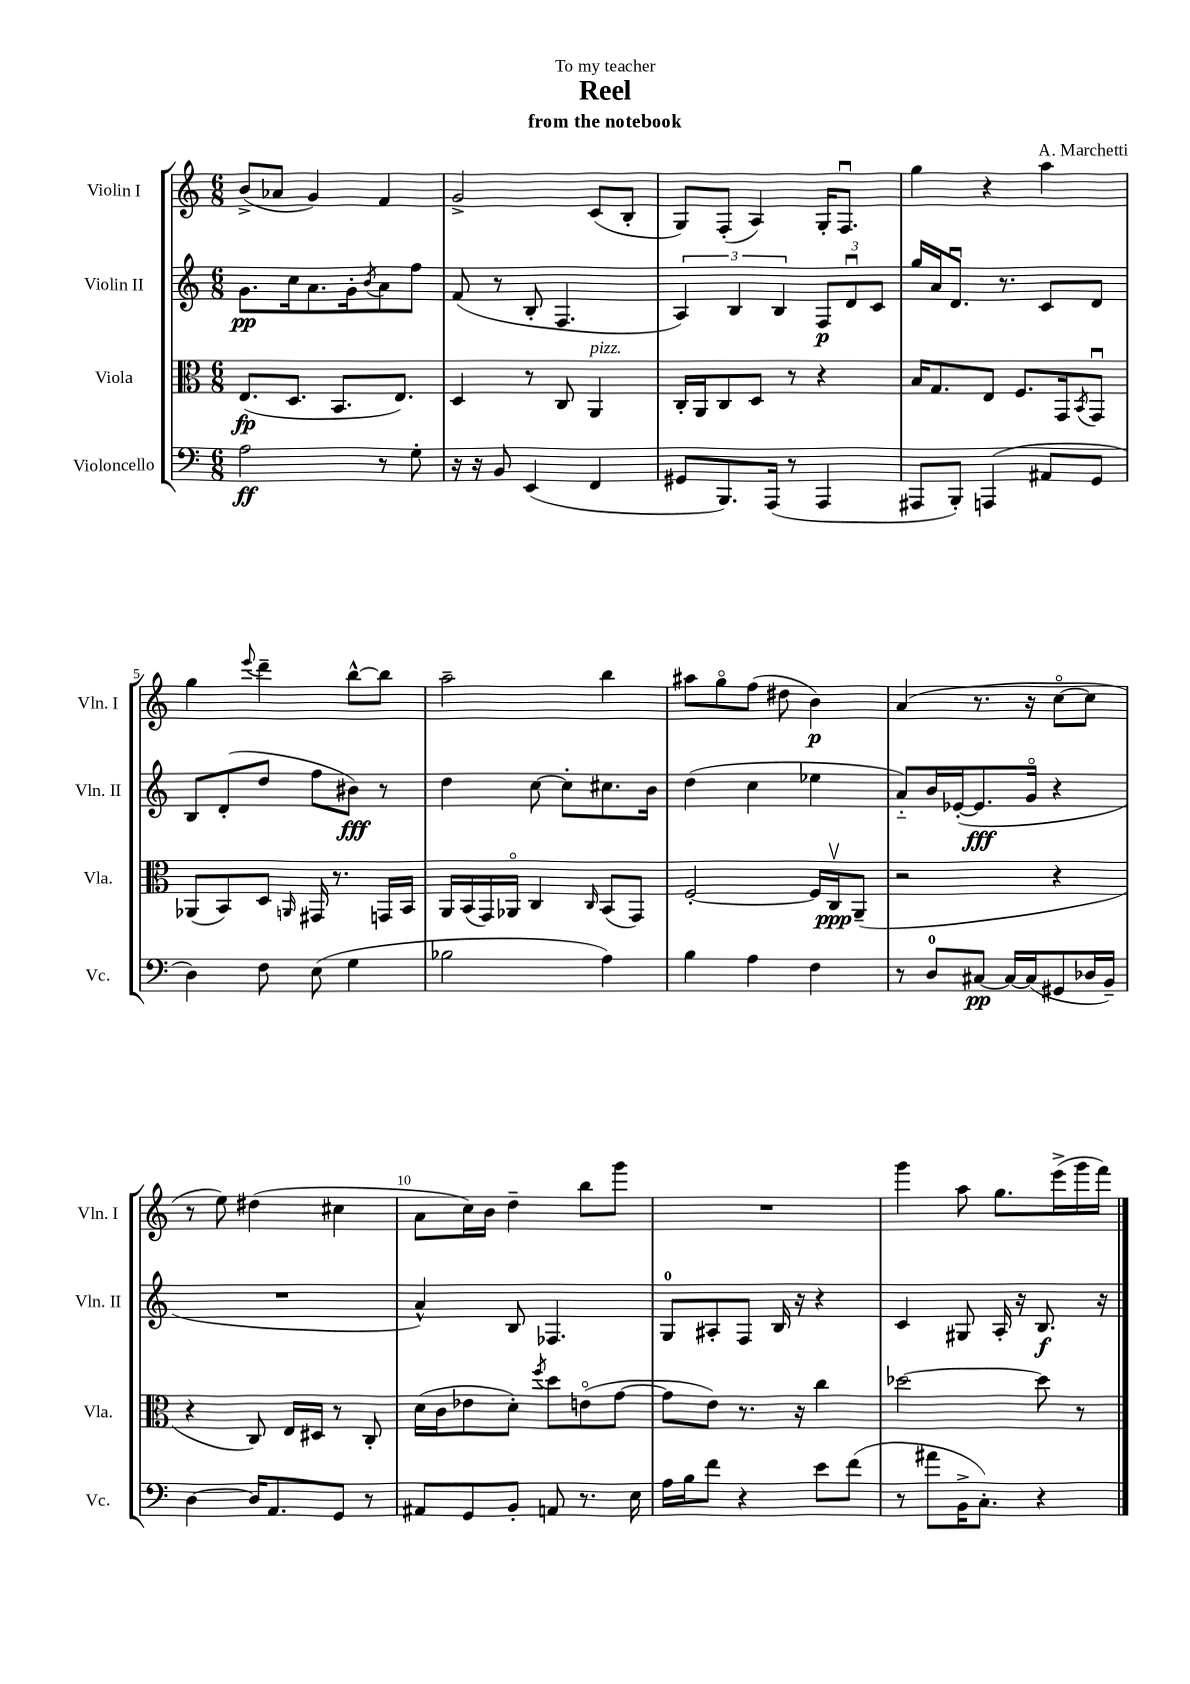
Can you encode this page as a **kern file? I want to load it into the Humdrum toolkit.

**kern	**kern	**kern	**kern
*staff4	*staff3	*staff2	*staff1
*clefF4	*clefC3	*clefG2	*clefG2
*k[]	*k[]	*k[]	*k[]
*M6/8	*M6/8	*M6/8	*M6/8
2A	(8.E	8.g	(8b^
.	.	.	8a-
.	8.D	16cc	.
.	.	8.a	4g)
.	8.BB	.	.
.	.	16g'	.
.	.	8qb	.
8r	.	8a	4f
.	8.E)	.	.
8G'	.	8ff	.
=	=	=	=
16r	4D	(8f	2g^
16r	.	.	.
8BB	.	8r	.
(4EE	8r	8B'	.
.	8C	4.F	.
4FF	4AA	.	(8c
.	.	.	8B'
=	=	=	=
8GG#	16C'	6A)	8G)
.	16AA	.	.
8.BBB)	8C	.	(8F'
.	.	6B	.
.	8D	.	4A)
(16AAA	.	.	.
.	.	6B	.
8r	8r	.	.
4AAA	4r	12F	16G'
.	.	.	8.Fu
.	.	12du	.
.	.	12c	.
=	=	=	=
8AAA#	16B	16gg	4gg
.	8.G	16a	.
8BBB')	.	8.du	.
(4AAA	8E	.	4r
.	.	8.r	.
.	8.F	.	.
8AA#	.	8c	4aa
.	16GG	.	.
.	8qBB	.	.
8GG	8GGu	8d	.
=	=	=	=
4D)	(8AA-	8B	4gg
.	8BB)	(8d'	.
.	.	.	8qqeee
8F	8D	8dd	4ddd~
.	16qqAA	.	.
(8E	16GG#	8ff	.
.	8.r	.	.
4G	.	8b#)	[8bb^^
.	16GG	8r	8bb]
.	16BB	.	.
=	=	=	=
2B-	16AA	4dd	2aa~
.	(16BB	.	.
.	16GG)	.	.
.	16AA-o	.	.
.	4C	[8cc	.
.	.	8cc']	.
.	16qqC	.	.
4A)	(8BB	8.cc#	4bb
.	8GG)	.	.
.	.	16b	.
=	=	=	=
4B	[2F'	(4dd	8aa#
.	.	.	8ggo
4A	.	4cc	(8ff
.	.	.	8dd#
4F	16F]	4ee-	4b)
.	16Cv	.	.
.	(8AA~	.	.
=	=	=	=
8r	2r	8a'~)	(4a
8D	.	16b	.
.	.	([16e-'	.
[8C#	.	8.e-]	8.r
16C#_	.	.	.
(16C#]	.	16go	16r
8GG#	4r	4r	[8cco
16D-	.	.	8cc]
16BB~)	.	.	.
=	=	=	=
[4D	4r	2.r	8r
.	.	.	8ee)
16D]	8C)	.	(4dd#
8.AA	.	.	.
.	16E	.	.
.	16D#	.	.
8GG	8r	.	4cc#
8r	8C'	.	.
=	=	=	=
8AA#	(16d	4a^^)	8a
.	16c	.	.
8GG	8e-	.	16cc)
.	.	.	16b
8BB'	8d')	8B	4dd~
.	8qff	.	.
8AA	8dd	4.F-	.
8.r	(8eo	.	8bb
.	[8g	.	8ggg
16E	.	.	.
=	=	=	=
16A	8g]	8G	2.r
16B	.	.	.
8f	8e)	8A#'	.
4r	8.r	8F	.
.	.	16B	.
.	16r	16r	.
8e	4cc	4r	.
(8f	.	.	.
=	=	=	=
8r	[2dd-	4c	4ggg
8a#	.	.	.
16BB^	.	8G#	8aa
8.C')	.	.	.
.	.	16A'	8.gg
.	.	16r	.
4r	8dd-]	8.B	.
.	.	.	(16eee^
.	8r	.	16ggg
.	.	16r	16fff)
==	==	==	==
*-	*-	*-	*-
